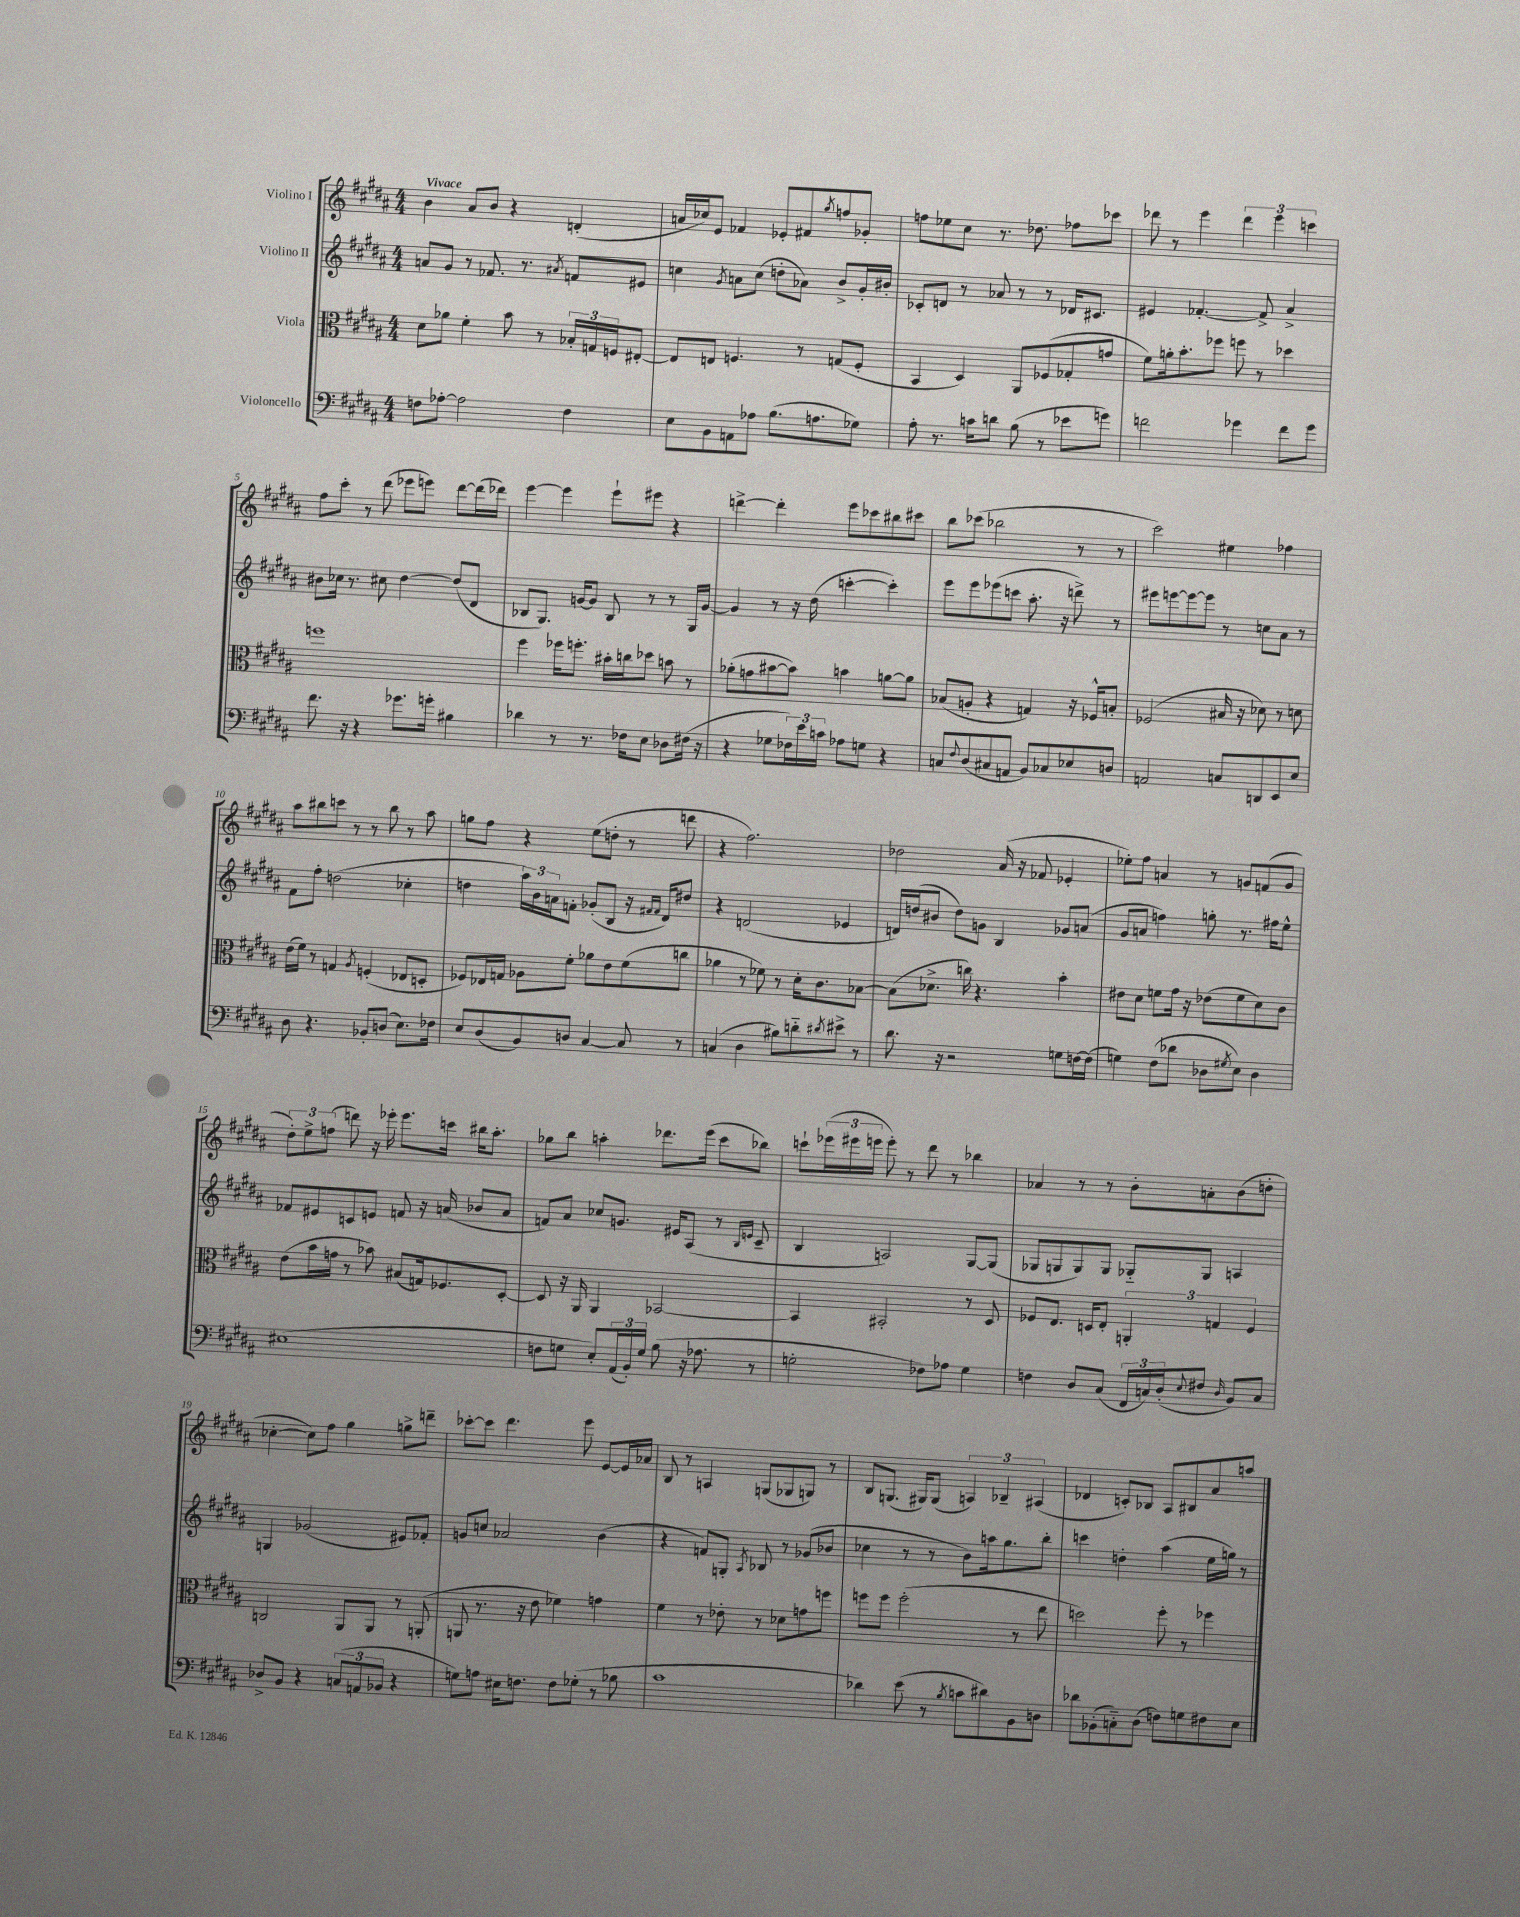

**kern	**kern	**kern	**kern
*staff4	*staff3	*staff2	*staff1
*clefF4	*clefC3	*clefG2	*clefG2
*k[f#c#g#d#a#]	*k[f#c#g#d#a#]	*k[f#c#g#d#a#]	*k[f#c#g#d#a#]
*M4/4	*M4/4	*M4/4	*M4/4
8F\L	8d#\L	8a/L	4b\
[8A-'\J	8a-\J	8g#/J	.
2A-\]	4f#'\	8r	8a#/L
.	.	8.f-/	8b/J
.	8b\	.	4r
.	.	8.r	.
.	8r	.	.
.	.	8qa#/	.
4F\	24B-'/LL	8f/L	(4d'/
.	24G/	.	.
.	24F/J	.	.
.	[8E#'/J	8e#/J	.
=	=	=	=
8E\L	8E#/]L	4cc\	16a/LL
.	.	.	16cc-/J)
8BB\	8E/J	.	8e/J
.	.	8qg#/	.
8AA\	4.F/	8a\L	4f-/
8A-\J	.	(8cc\J	.
(8.B\L	.	8dd'\L	8e-'/L
.	8r	8a-\J)	8f#/
8.A\	.	.	.
.	.	.	8qgg#/
.	(8G/L	8b^/L	8ff/
8G-\J)	8F'/J	16g#'/L	8g-'/J
.	.	16b#'/JJ	.
=	=	=	=
8A#'\	4BB/	8c-'/L	8ff\L
8.r	.	8d/J	8ee-\
.	4D#/)	8r	8cc#\J
16c\LK	.	.	.
8d\J	.	8a-/	8.r
(8B\	8AA#/L	8r	.
.	.	.	8.dd-\
8r	(8F-/	8r	.
8e-\L	8G-'/	16d-/LK	8ff-\L
.	.	8.c#/J	.
8g\J)	8g/J	.	8ccc-\J
=	=	=	=
2f\	8f#\L)	4e#/	8ddd-\
.	16a'\k	.	8r
.	8.b'\	.	.
.	.	[4.f-'/	4eee\
.	8ff-\J	.	.
4g-\	8ff\	.	6ddd-\
.	8r	8f-^/]	.
.	.	.	6eee\
8f\L	4dd-\	4a#^/	.
.	.	.	6ccc\
8g-\J	.	.	.
=	=	=	=
8.f#\	1ff	8b#\L	8ff#\L
.	.	16cc-\Jk	8ccc#'\J
16r	.	8.r	.
4r	.	.	8r
.	.	8cc#\	(8ddd#\
8.g-\L	.	[4dd#\	8eee-\L
.	.	.	8eee\J)
16g'\Jk	.	.	.
4B#\	.	(8dd#/]L	[8ddd#\L
.	.	8d#/J	(16ddd#\]L
.	.	.	16ddd-\JJ)
=	=	=	=
4d-\	4ff#\	8B-/L	[4eee\
.	.	8.G#/J)	.
8r	16ff-\LK	.	4eee\]
.	8.ff'\J	[16g/LK	.
8.r	.	8g/]J	.
.	16b#'\LL	8B-/	8eee`\L
16F-\LK	16cc\J	.	.
8E\J	8dd-\J	8r	8eee#\J
8D-\L	8b\	8r	4r
(16F#\Jk	8r	16G#/LL	.
16r	.	[16g/JJ	.
=	=	=	=
4r	(8a-'\L	4g/]	[4ddd^\
.	8g\	.	.
8G-\L	[8b#\	8r	4ddd'\]
24F-\L)	8b#\]J)	16r	.
24e\	.	.	.
.	.	(16dd#\	.
24c\JJ	.	.	.
8A-\L	4b\	[4ccc'\	8eee\L
8G\J	.	.	8ccc-\
4r	[8a\L	4ccc'\])	8bb#\
.	8a\]J	.	8ccc#\J
=	=	=	=
8C/L	(8B-/L	8eee\L	8bb\L
8qqF#/	.	.	.
(8D#/	8A'/J	8eee\	(8ccc-\J
8C#/	4r	(8eee-\	2bb-\
8AA/J	.	8ccc\J	.
8BB/L)	4G/)	8.aa#'\	.
8C-/	.	.	.
.	.	16r	.
8E-/	16r	8ddd^\)	8r
.	16F-^^/LK	.	.
8D/J	8B'/J	8r	8r
=	=	=	=
2AA/	(2F-/	8eee#\L	2ccc#\)
.	.	[8eee\	.
.	.	8eee\_	.
.	.	8eee\]J	.
8C/L	16B#/	8r	4ee#\
.	16r	.	.
8DD/	8d-\)	8cc\L	.
8EE/	8r	8a#\J	4ff-\
8E/J	8d\	8r	.
=	=	=	=
8D#\	(16e\LL	8f#\L	8aa#\L
.	16f#\JJ)	.	.
4.r	8r	8ff#'\J	8bb#\
.	4G/	(2dd\	8ccc\J
.	.	.	8r
.	8qA#/	.	.
8BB-'/L	(4F'/	.	8r
(8D/J	.	.	8bb#\
8.E\L)	8E-/L	4cc-'\	8r
.	8D'/J	.	8aa#\
16F-\Jk	.	.	.
=	=	=	=
8E/L	8F-/L)	4dd\	8gg\L
(8D#/	16E-/L	.	8ff#\J
.	16G/JJ	.	.
8BB/)	8A-\L	24aa#\LL)	4r
.	.	24b\	.
.	.	24a\J	.
8D/J	8f#'\J	8f'\J	.
[4C#/	8a-\L	(8g-'/L	(8ee\L
.	8e\	8B/J	8dd'\J
8C#/]	(8f#\	16r	8r
.	.	16qqf#/LL	.
.	.	16qqf#/JJ	.
.	.	16d#/LK)	.
8r	8cc\J	8dd#/J	8ddd\
=	=	=	=
(4C/	4a-\	4r	4r
4D#\	8r	(2d/	2.ff#\)
.	8f-\)	.	.
8B#\L)	8r	.	.
8d'~\	16d#'\LK	.	.
.	8.c#\	.	.
8qd#/	.	.	.
8e#^\J	.	4e-/	.
8r	[8B-\J	.	.
=	=	=	=
8.d#\	(8B-\]L	16d/LL)	2dd-\
.	.	(16dd/J	.
.	8.d-^\J	8b#/J	.
16r	.	.	.
2r	.	8dd\L)	.
.	16cc\)	.	.
.	4.r	8g\J	.
.	.	4B/	(16a#/
.	.	.	16r
.	.	.	8f-/
8G\L	4b'\	8g-/L	4e-'/
[16F\L	.	(8a/J	.
(16F\]JJ	.	.	.
=	=	=	=
4G\)	8e#\L	8g#/L	8ee-'\L)
.	8d#\J	8a/J	8ff#\J
(8F#\L	8f\L	4ff\)	4a/
8d-\J	16g#\Jk	.	.
.	16r	.	.
8D-\L	(8e-\L	8gg'\	8r
8qG#/	.	.	.
8E\J)	8f\	8.r	8g/L
4D-\	8d#\)	.	(8f/
.	.	16ff#\LK	.
.	8c#\J	8ee^^\J	8g/J
=	=	=	=
(1E#	(8e\L	8f-/L	12dd#'\L)
.	.	.	12ee^\
.	16b\L	8e#/	.
.	.	.	(12ff\J
.	16g\JJ	.	.
.	8r	8c/	8ddd\)
.	8b-\)	8e/J	16r
.	.	.	16eee-'\
.	(8B#/L	8f/	8.eee-\L
.	16G/k)	16r	.
.	8.F-/	(16a/	16ccc\Jk
.	.	8b-/L	16bb#\LK
.	.	.	8.aa#'\J
.	[8D#'/J	8a/J	.
=	=	=	=
8F\L	8D#/]	8f/L)	8gg-\L
8G\J	16r	8a#/J	8bb\J
.	16AA#/	.	.
8E'/L)	4AA#/	8cc-/L	4aa'\
(24AA#/L	.	8.g/J	.
24BB'/)	.	.	.
24G/JJ	.	.	.
(8B\	[2BB-/	.	8.ddd-\L
.	.	16e#/LK	.
16r	.	(8A#/J	.
8.A-\	.	.	(16eee\Jk
.	.	8r	8ccc#\L
.	.	16qqB/LL	.
.	.	16qqe/JJ	.
8r	.	8c#~/	8bb-\J)
=	=	=	=
2G'\	4BB-/]	4B/	8ccc`\L
.	.	.	(24eee-\L
.	.	.	24eee#\
.	.	.	24eee\JJ
.	2BB#'/	2A/)	8eee'\)
.	.	.	8r
8F-\L)	.	.	8ddd#\
8A-\J	.	.	8r
4G\	8r	[8G#/L	4bb-\
.	8D#/	(8G#/]J	.
=	=	=	=
4F\	8F-/L	8G-/L	4a-/
.	8.E/J	8G/	.
8D#/L	.	8G/)	8r
.	16D/LK	.	.
(8C#/J	8E'/J	8G/J	8r
24FF#/LL	6AA'/	8G-'~/L	8b'\L
24C/)	.	.	.
(24D#'/J	.	.	.
8qqE/	.	.	.
8F#/J	.	8G-/J	8a'\
.	6G/	.	.
16qqD#/	.	.	.
8BB/L)	.	4A/	(8b\
.	6F-/	.	.
8C/J	.	.	8dd'\J
=	=	=	=
8D-^/L	2C/	4G/	[4cc-'\
8BB/J	.	.	.
4r	.	(2g-/	8cc-\]L)
.	.	.	8ff#\J
(12C/L	8AA#/L	.	4gg#\
12AA/	.	.	.
.	8AA#/J	.	.
12BB-/J	.	.	.
4r	8r	8e#/L)	8gg^\L
.	(8AA'/	8f-'/J	8ddd~\J
=	=	=	=
8G\L)	8AA/	8g/L	[8ccc-'\L
8A\J	8.r	8cc/J	8ccc-\]J
16E#\LK	.	2a-/	4.ddd#\
8.F\J	16r	.	.
.	8e\	.	.
8F\L	4f-\)	.	.
(8G-'\J	.	.	8eee\
8r	4g\	(4b\	[8e/L
8B-\	.	.	16e/]L
.	.	.	16a-/JJ
=	=	=	=
1c#	4f#\	4r	8B/
.	.	.	8r
.	8r	8f/L)	4A/
.	8e-'\	8G'/J	.
.	.	8qA#/	.
.	8r	8B-/	(8G/L
.	8d-\L	8r	8G-/
.	8g\	(8g-/L	8G/J)
.	8ff\J	8b-/J	8r
=	=	=	=
4d-\)	8ff\L	4cc-\	8B/L
.	8ff\J	.	(8.G/J
(8e\	(2ff'\	8r	.
.	.	.	16G#/LK)
8r	.	8r	(8G#/J
8qB/	.	.	.
8c\L	.	8b\L)	6A/)
8d#\)	.	16aa\k	.
.	.	.	6B-~/
.	.	8.gg#\	.
8BB\	8r	.	.
.	.	.	(6A#/
8D\J	8ee\	8bb'\J	.
=	=	=	=
8d-\L	2dd\)	4ccc\	4d-/
(8BB-'\	.	.	.
8C'~\)	.	4dd'\	8c'/L)
(8D#\J	.	.	8B-/J
8F\L)	8ff#'\	(4aa#\	8A#/L
8G\	8r	.	8B#/
8F#\	4ff-\	16ee\LL	8a#/
.	.	16gg\JJ)	.
8E\J	.	8r	8aa/J
==	==	==	==
*-	*-	*-	*-
